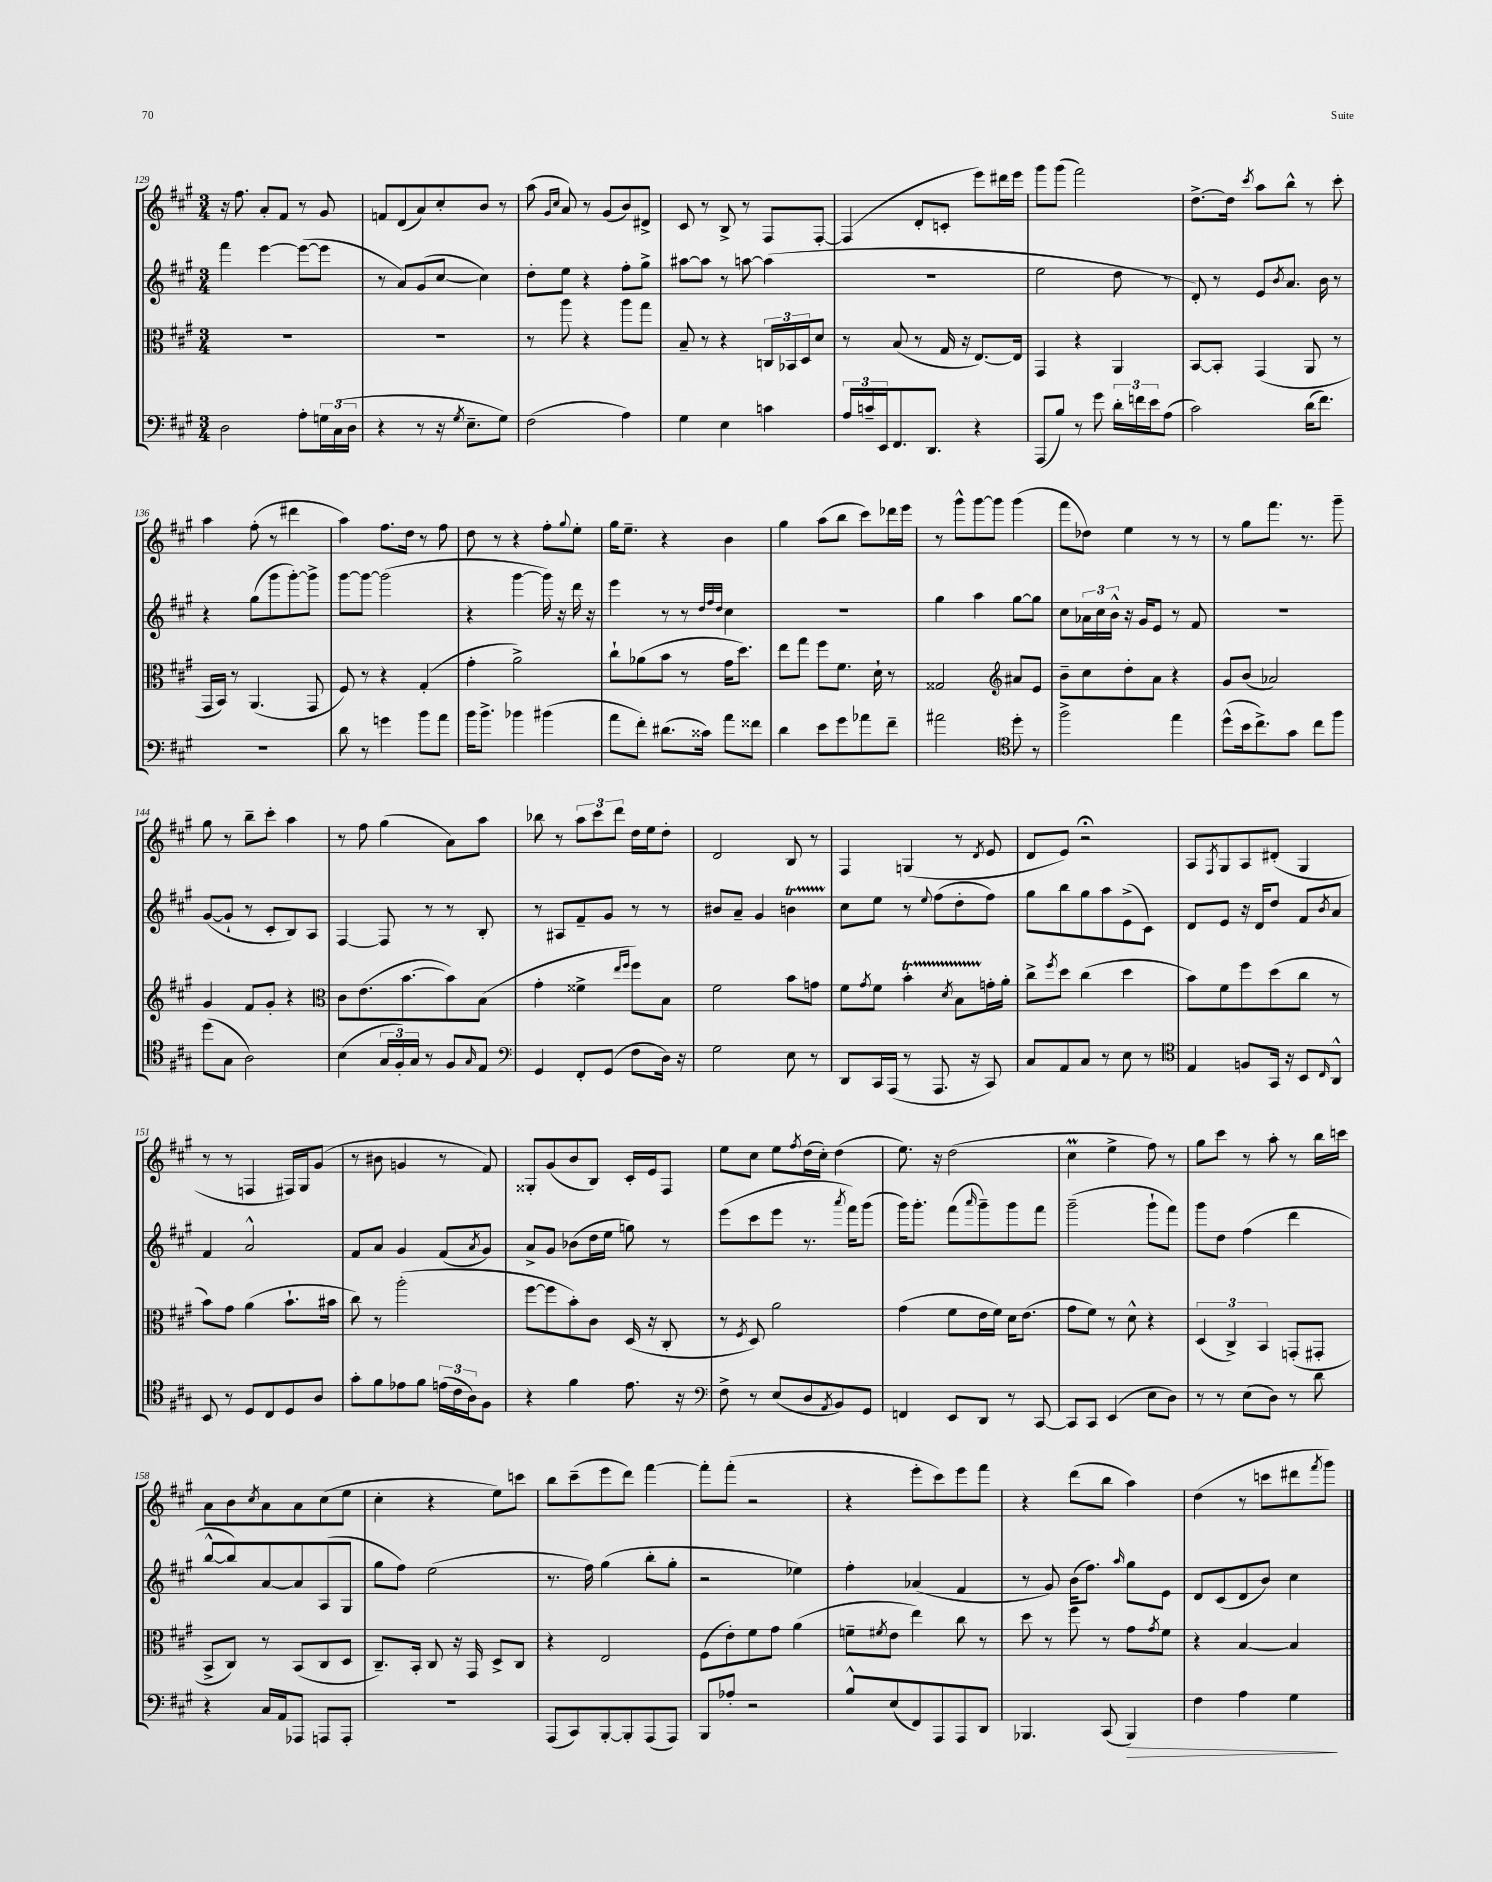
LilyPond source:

<<
\new StaffGroup <<
\new Staff = "s0" {
    \clef treble \key a \major \numericTimeSignature \time 3/4
    r16 fis''8. a'8-. fis'8 r8 gis'8 |
    f'8 d'8( a'8) cis''8-. b'8 r8 |
    a''8( \grace { gis'16 cis''16 } a'8) r8 gis'8( b'8) dis'8-> |
    cis'8 r8 b8-> r8 fis8 fis8~-. |
    fis4( d'8-. c'8-. e'''8) dis'''16 e'''16 |
    gis'''8 gis'''8( fis'''2) |
    d''8.~-> d''16 \acciaccatura { cis'''8 } a''8 b''8-^ r8 cis'''8-. |
    a''4 fis''8-.( r8 dis'''4 |
    a''4) fis''8. d''16 r8 fis''8 |
    d''8 r8 r4 fis''8-. \appoggiatura { gis''8 } e''8-. |
    gis''16 e''8.-- r4 b'4 |
    gis''4 a''8( b''8 cis'''8) des'''16 e'''16 |
    r8 gis'''8-^ gis'''8~ gis'''8 gis'''4( |
    fis'''8 des''8) e''4 r8 r8 |
    r8 gis''8 fis'''8. r8. gis'''8-- |
    gis''8 r8 b''8-- cis'''8-. a''4 |
    r8 fis''8 gis''4( a'8) a''8 |
    bes''8 r8 \tuplet 3/2 { a''8 cis'''8 d'''8 } d''16 e''16 d''8-. |
    d'2 b8 r8 |
    fis4 g4( r8 \acciaccatura { d'8 } e'8 |
    d'8 e'8) r2\fermata |
    a8 \acciaccatura { fis8 } gis8 a8 dis'8-.( gis4 |
    r8 r8 f4 fis16) gis16 gis'8( |
    r8 bis'8 g'4 r8 fis'8) |
    gisis8-. gis'8( b'8 b8) cis'16-. e'16 fis8 |
    e''8 cis''8 e''8 \acciaccatura { fis''8 } d''16( cis''16-.) d''4( |
    e''8.) r16 d''2( |
    cis''4\prall e''4-> fis''8) r8 |
    gis''8 cis'''8 r8 a''8-. r8 b''16 c'''16 |
    a'8 b'8 \acciaccatura { cis''8 } a'8 a'8 cis''8( e''8 |
    cis''4-. r4 e''8) c'''8 |
    b''8 cis'''8--( e'''8 d'''8) fis'''4~ |
    fis'''8-. fis'''8-.( r2 |
    r4 e'''8-. cis'''8) e'''8 fis'''8 |
    r4 d'''8( b''8 a''4) |
    d''4( r8 c'''8 dis'''8 \acciaccatura { fis'''8 } gis'''8) \bar "|." |
}
\new Staff = "s1" {
    \clef treble \key a \major \numericTimeSignature \time 3/4
    fis'''4 e'''4~ e'''8~( e'''8 |
    r8 a'8) gis'8( cis''8~ cis''4) |
    d''8-. e''8 r4 fis''8-. gis''8-> |
    ais''8~ ais''8 r8 a''8~ a''4( |
    r2. |
    e''2 d''8 r8 |
    d'8-.) r8 e'8 \acciaccatura { b'8 } a'8. b'16 r8 |
    r4 gis''8( gis'''8 gis'''8~-.) gis'''8-> |
    gis'''8~ gis'''8~ gis'''2( |
    r4 gis'''4~ gis'''16) r16 d'''16 r16 |
    e'''4 r8 r8 \grace { d''32 fis''32 d''32 } cis''4 |
    R2. |
    gis''4 a''4 gis''8~ gis''8 |
    cis''8 \tuplet 3/2 { aes'16 cis''16 b'16-^ } r16 gis'16 e'8 r8 fis'8 |
    R2. |
    gis'8~( gis'8-! r8 cis'8-. b8) a8 |
    fis4~ fis8 r8 r8 b8-. |
    r8 ais8 fis'8-- gis'8 r8 r8 |
    bis'8 a'8-- gis'4 b'4\startTrillSpan |
    cis''8\stopTrillSpan e''8 r8 \appoggiatura { e''8 } fis''8( d''8-. fis''8) |
    gis''8 b''8 gis''8 a''8 e'8->( cis'8) |
    d'8 e'8 r16 d'16 d''8 fis'8 \acciaccatura { b'8 } a'8 |
    fis'4 a'2-^ |
    fis'8 a'8 gis'4 fis'8( \acciaccatura { a'8 } gis'8) |
    a'8-> gis'8 bes'8( d''16 e''16 g''8) r8 |
    e'''8( cis'''8 e'''8 r8. \acciaccatura { a'''8 } fis'''16) gis'''8( |
    gis'''16) gis'''8.-. fis'''8( \grace { a'''16 } gis'''8--) gis'''8 fis'''8 |
    gis'''2--( gis'''8-! fis'''8) |
    gis'''8 d''8 fis''4( d'''4 |
    b''8~-^ b''8) a'8~ a'8 a8( gis8 |
    gis''8 fis''8) e''2( |
    r8. fis''16) gis''4( b''8-. gis''8-. |
    r2 ees''4) |
    fis''4-. aes'4( fis'4 |
    r8 gis'8) b'16( fis''8.) \grace { a''16 } gis''8 e'8 |
    d'8 cis'8( d'8 b'8) cis''4 \bar "|." |
}
\new Staff = "s2" {
    \clef alto \key a \major \numericTimeSignature \time 3/4
    R2. |
    R2. |
    r8 a''8 r4 a''8 gis''8 |
    b8-- r8 r4 \tuplet 3/2 { c16 bes,16 d16 } d'8 |
    r8 b8( r8 gis16 r16 e8.~) e16 |
    gis,4 r4 a,4 |
    b,8~ b,8-. gis,4( a,8 r8 |
    gis,16 b,16) r8 a,4.( gis,8 |
    fis8) r8 r4 gis4-.( |
    gis'4-. a'2->) |
    cis''8-! aes'8( b'8 r8 gis'16 d''8.) |
    e''8 gis''8 fis''8 fis'8. d'16-! r8 |
    gisis2 \clef treble ais'8 e'8 |
    b'8-- cis''8 d''8-. a'8 r4 |
    gis'8 b'8( aes'2) |
    gis'4 fis'8 gis'8-. r4 |
    \clef alto cis'8 e'8.( b'8.~ b'8) b8( |
    gis'4-. fisis'4-> \grace { e''16 fis''16 } fis''8) b8 |
    fis'2 b'8 g'8 |
    fis'8 \acciaccatura { gis'8 } fis'8 b'4-.\startTrillSpan \acciaccatura { d'8 } b8 g'16-.\stopTrillSpan a'16-. |
    cis''8-> \acciaccatura { fis''8 } d''8 cis''4( d''4 |
    b'8) fis'8 fis''8 d''8( cis''8 r8 |
    b'8) gis'8 a'4( b'8.-! bis'16 |
    cis''8) r8 a''2-.( |
    fis''8~ fis''8 b'8-.) cis'8 d16( r16 cis8-. |
    r8 \acciaccatura { fis8 } d8) a'2 |
    gis'4( fis'8 e'16 fis'16) d'16 e'8.( |
    gis'8 fis'8) r8 d'8-^ r4 |
    \tuplet 3/2 { d4( cis4->) b,4 } g,8-.( gis,8-. |
    b,8-> cis8) r8 b,8( cis8 d8 |
    cis8.--) b,16-. cis8 r16 gis,16 d8-> cis8 |
    r4 e2 |
    fis8( e'8-.) fis'8 gis'8 a'4( |
    f'8-- \acciaccatura { fis'8 } e'8 e''4) cis''8 r8 |
    d''8 r8 fis''8 r8 gis'8 \acciaccatura { gis'8 } fis'8 |
    r4 b4~ b4 \bar "|." |
}
\new Staff = "s3" {
    \clef bass \key a \major \numericTimeSignature \time 3/4
    d2 a8-. \tuplet 3/2 { g16 cis16( d16 } |
    r4 r8 r16 \acciaccatura { gis8 } e8.-- gis8) |
    fis2( a4) |
    gis4 e4 c'4 |
    \tuplet 3/2 { a16 c'16-- e,16 } fis,8. d,8. r4 |
    a,,8( b8) r8 gis'8 \tuplet 3/2 { d'16-. f'16 e'16 } a8( |
    cis'2) d'16( fis'8.) |
    R2. |
    d'8 r8 g'4 b'8 a'8 |
    b'16 b'8.-> bes'4 bis'4( |
    a'8 fis'8-.) dis'8.( cisis'16) a'8 fisis'8 |
    d'4 e'8 gis'8 aes'8 fis'8-- |
    ais'2 \clef tenor d''8-. r8 |
    fis''2-> e''4 |
    d''8-^( b'16 cis''8.->) gis'8 cis''8 fis''8 |
    d''8( gis8 a2) |
    b4( \tuplet 3/2 { gis16 fis16-.) gis16 } r8 fis8 \grace { gis16 } e8 |
    \clef bass gis,4 fis,8-. gis,8( fis8 d16) r16 |
    gis2 e8 r8 |
    d,8 cis,16 a,,16( r8 a,,8. r16 cis,8) |
    cis8 a,8 cis8 r8 e8 r8 |
    \clef tenor e4 f8 gis,16 r16 b,8 \grace { cis16 } a,8-^ |
    b,8 r8 d8 cis8 d8 a8 |
    gis'8-. fis'8 ees'8 fis'8 \tuplet 3/2 { e'16( cis'16 a16) } fis8 |
    r4 fis'4 e'8. r16 |
    \clef bass fis8-> r8 e8( d8 \acciaccatura { a,8 } b,8) gis,8 |
    f,4 e,8 d,8 r8 cis,8~ |
    cis,8 cis,8 e,4( e8 d8) |
    r8 r8 e8( d8) r8 d'8 |
    r4 cis16 a,16 aes,,8 a,,8 a,,8-. |
    R2. |
    a,,8( cis,8) b,,8~-. b,,8-. a,,8( a,,8) |
    b,,8 aes8-. r2 |
    b8-^ e8( fis,8) a,,8 a,,8 d,8 |
    bes,,4. cis,8( bes,,4\>) |
    fis4 a4 gis4\! \bar "|." |
}
>>
>>
\layout { \context { \Score currentBarNumber = #129 } }
